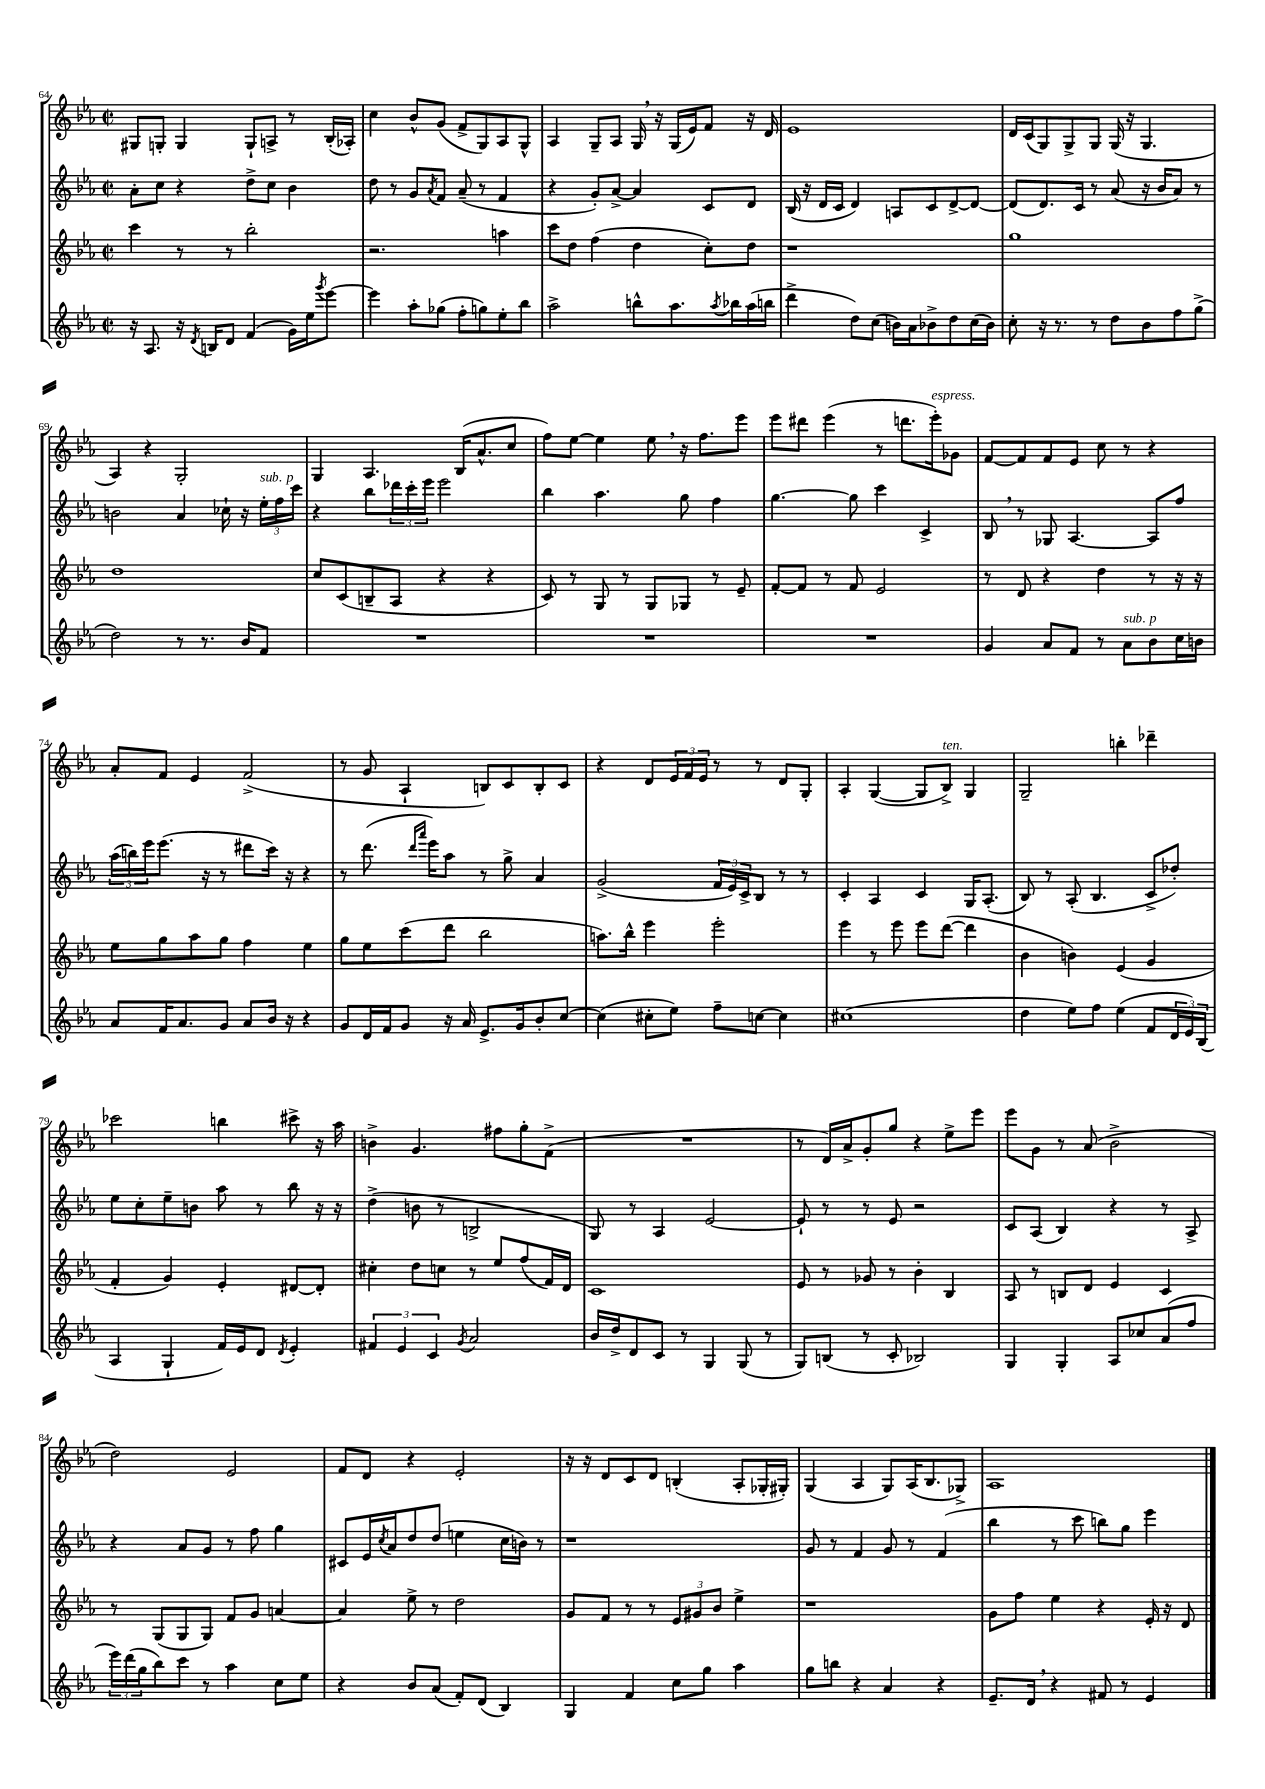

**kern	**kern	**kern	**kern
*staff4	*staff3	*staff2	*staff1
*clefG2	*clefG2	*clefG2	*clefG2
*k[b-e-a-]	*k[b-e-a-]	*k[b-e-a-]	*k[b-e-a-]
*M2/2	*M2/2	*M2/2	*M2/2
*met(c|)	*met(c|)	*met(c|)	*met(c|)
16r	4ccc	8a-'	8G#
8.A-	.	.	.
.	.	8cc	8G'
16r	8r	4r	4G
8qd	.	.	.
16B	.	.	.
8d	8r	.	.
(4f	2bb-'	8dd^	8G`
.	.	8cc	8A^
16g)	.	4b-	8r
16ee-	.	.	.
8qggg	.	.	.
[8eee-	.	.	(16B-'
.	.	.	16A-')
=	=	=	=
4eee-]	2.r	8dd	4cc
.	.	8r	.
8aa-'	.	8g	8b-^^
.	.	8qa-	.
(8gg-	.	8f	(8g
8ff'	.	(8a-~	8f^
8gg)	.	8r	8G)
8ee-'	4aa	4f	8A-
8bb-	.	.	8G^^
=	=	=	=
2aa-^	8ccc	4r	4A-
.	8dd	.	.
.	(4ff	8g')	8G~
.	.	[8a-^	8A-
8bb^^	4dd	4a-]	16G
.	.	.	16r
8.aa-	.	.	(16G
.	.	.	16e-)
.	8cc')	8c	8f
8qaa-	.	.	.
16bb-	.	.	.
(16aa-	8dd	8d	16r
16bb	.	.	16d
=	=	=	=
4ddd^	1r	(16B-	1e-
.	.	16r	.
.	.	16d	.
.	.	16c	.
8dd)	.	4d)	.
(8cc	.	.	.
16b)	.	8A	.
16a-	.	.	.
8b-^	.	8c	.
8dd	.	[8d^	.
(16cc	.	8d_	.
16b-)	.	.	.
=	=	=	=
8cc'	1gg	(8d]	16d
.	.	.	(16c
16r	.	8.d)	8G)
8.r	.	.	.
.	.	.	8G^
.	.	16c	.
8r	.	8r	8G
8dd	.	(8a-	(16G
.	.	.	16r
8b-	.	16r	4.G
.	.	16b-	.
8ff	.	8a-)	.
(8gg^	.	8r	.
=	=	=	=
2dd)	1dd	2b	4A-)
.	.	.	4r
8r	.	4a-	2G'
8.r	.	.	.
.	.	16cc-`	.
16b-	.	16r	.
8f	.	24ee-'	.
.	.	24ff	.
.	.	24ccc	.
=	=	=	=
1r	8cc	4r	4G
.	(8c	.	.
.	8B~	8bb-	4.A-
.	8A-	24ddd-	.
.	.	24ccc'	.
.	.	24eee-	.
.	4r	2eee-	.
.	.	.	(16B-
.	.	.	8.a-^^
.	4r	.	.
.	.	.	8cc
=	=	=	=
1r	8c)	4bb-	8ff)
.	8r	.	[8ee-
.	8G	4.aa-	4ee-]
.	8r	.	.
.	8G	.	8ee-
.	8G-	8gg	16r
.	.	.	8.ff
.	8r	4ff	.
.	8e-~	.	8eee-
=	=	=	=
1r	[8f'	[4.gg	8eee-
.	8f]	.	8ddd#
.	8r	.	(4eee-
.	8f	8gg]	.
.	2e-	4ccc	8r
.	.	.	8.ddd
.	.	4c^	.
.	.	.	16eee-')
.	.	.	8g-
=	=	=	=
4g	8r	8B-	[8f
.	8d	8r	8f]
8a-	4r	8G-	8f
8f	.	[4.A-	8e-
8r	4dd	.	8cc
8a-	.	.	8r
8b-	8r	8A-]	4r
16cc	16r	8ff	.
16b	16r	.	.
=	=	=	=
8a-	8ee-	(24aa-	8a-'
.	.	24bb)	.
.	.	24eee-	.
16f	8gg	(8.eee-	8f
8.a-	.	.	.
.	8aa-	.	4e-
.	.	16r	.
8g	8gg	8r	.
8a-	4ff	8ddd#	(2f^
16b-	.	16ccc)	.
16r	.	16r	.
4r	4ee-	4r	.
=	=	=	=
8g	8gg	8r	8r
16d	8ee-	(8.ddd	8g
16f	.	.	.
8g	(8ccc	.	4A-`
.	.	16qqddd	.
.	.	16qqaaa-	.
.	.	16eee-)	.
16r	8ddd	8aa-	.
16a-	.	.	.
8.e-^	2bb-	8r	8B)
.	.	8gg^	8c
16g	.	.	.
8b-'	.	4a-	8B'
[8cc	.	.	8c
=	=	=	=
(4cc]	8.aa)	(2g^	4r
.	16bb-^^	.	.
8cc#'	4eee-	.	8d
8ee-)	.	.	24e-
.	.	.	24f
.	.	.	24e-
8ff~	2eee-'	24f	8r
.	.	24e-)	.
.	.	24c^	.
[8cc	.	8B-	8r
4cc]	.	8r	8d
.	.	8r	8G'
=	=	=	=
(1cc#	4eee-	4c'	4A-'
.	8r	4A-	([4G
.	8eee-	.	.
.	8eee-	4c	8G]
.	([8ddd	.	8B-^)
.	4ddd]	16G	4G
.	.	(8.A-'	.
=	=	=	=
4dd	4b-	8B-)	2G~
.	.	8r	.
8ee-)	4b)	(8A-'	.
8ff	.	4.B-	.
(4ee-	(4e-	.	4bb'
8f	4g	8c^	4ddd-~
24d	.	8dd-')	.
24e-)	.	.	.
(24B-	.	.	.
=	=	=	=
4A-	4f'	8ee-	2ccc-
.	.	8cc'	.
4G`	4g)	8ee-~	.
.	.	8b	.
16f)	4e-'	8aa-	4bb
16e-	.	.	.
8d	.	8r	.
8qd	.	.	.
4e-'	[8d#	8bb-	8ccc#^
.	8d#']	16r	16r
.	.	16r	16aa-
=	=	=	=
6f#	4cc#'	(4dd^	4b^
6e-	.	.	.
.	8dd	8b	4.g
6c	.	.	.
.	8cc	8r	.
8qg	.	.	.
2a-	8r	2B^	.
.	8ee-	.	8ff#
.	(8ff	.	8gg'
.	16f)	.	(8f^
.	16d	.	.
=	=	=	=
16b-	1c	8G)	1r
16dd^	.	.	.
8d	.	8r	.
8c	.	4A-	.
8r	.	.	.
4G	.	[2e-	.
(8G	.	.	.
8r	.	.	.
=	=	=	=
8G)	8e-	8e-`]	8r
(8B	8r	8r	16d)
.	.	.	16a-^
8r	8g-	8r	8g'
8c'	8r	8e-	8gg
2B-)	4b-'	2r	4r
.	4B-	.	8ee-^
.	.	.	8eee-
=	=	=	=
4G	8A-	8c	8eee-
.	8r	(8A-	8g
4G'	8B	4B-)	8r
.	8d	.	(8a-
8A-	4e-	4r	2b-^
8cc-	.	.	.
(8a-	4c	8r	.
8ff	.	8A-^	.
=	=	=	=
24eee-)	8r	4r	2dd)
(24ddd	.	.	.
24gg	.	.	.
8bb-)	(8G	.	.
8ccc	8G	8a-	.
8r	8G)	8g	.
4aa-	8f	8r	2e-
.	8g	8ff	.
8cc	[4a	4gg	.
8ee-	.	.	.
=	=	=	=
4r	4a]	8c#	8f
.	.	16e-	8d
.	.	8qcc	.
.	.	16a-	.
8b-	8ee-^	8dd	4r
(8a-	8r	(8dd	.
8f')	2dd	4ee	2e-'
(8d	.	.	.
4B-)	.	16cc	.
.	.	16b)	.
.	.	8r	.
=	=	=	=
4G	8g	1r	16r
.	.	.	16r
.	8f	.	8d
4f	8r	.	8c
.	8r	.	8d
8cc	12e-	.	(4B'
.	12g#	.	.
8gg	.	.	.
.	12b-	.	.
4aa-	4ee-^	.	8A-'
.	.	.	16G-'
.	.	.	16G#')
=	=	=	=
8gg	1r	8g	(4G
8bb	.	8r	.
4r	.	4f	4A-
4a-	.	8g	8G)
.	.	8r	(16A-
.	.	.	8.B-
4r	.	(4f	.
.	.	.	8G-^)
=	=	=	=
8.e-~	8g	4bb-	1A-
.	8ff	.	.
16d	.	.	.
4r	4ee-	8r	.
.	.	8ccc	.
8f#	4r	8bb)	.
8r	.	8gg	.
4e-	16e-'	4eee-	.
.	16r	.	.
.	8d	.	.
==	==	==	==
*-	*-	*-	*-
